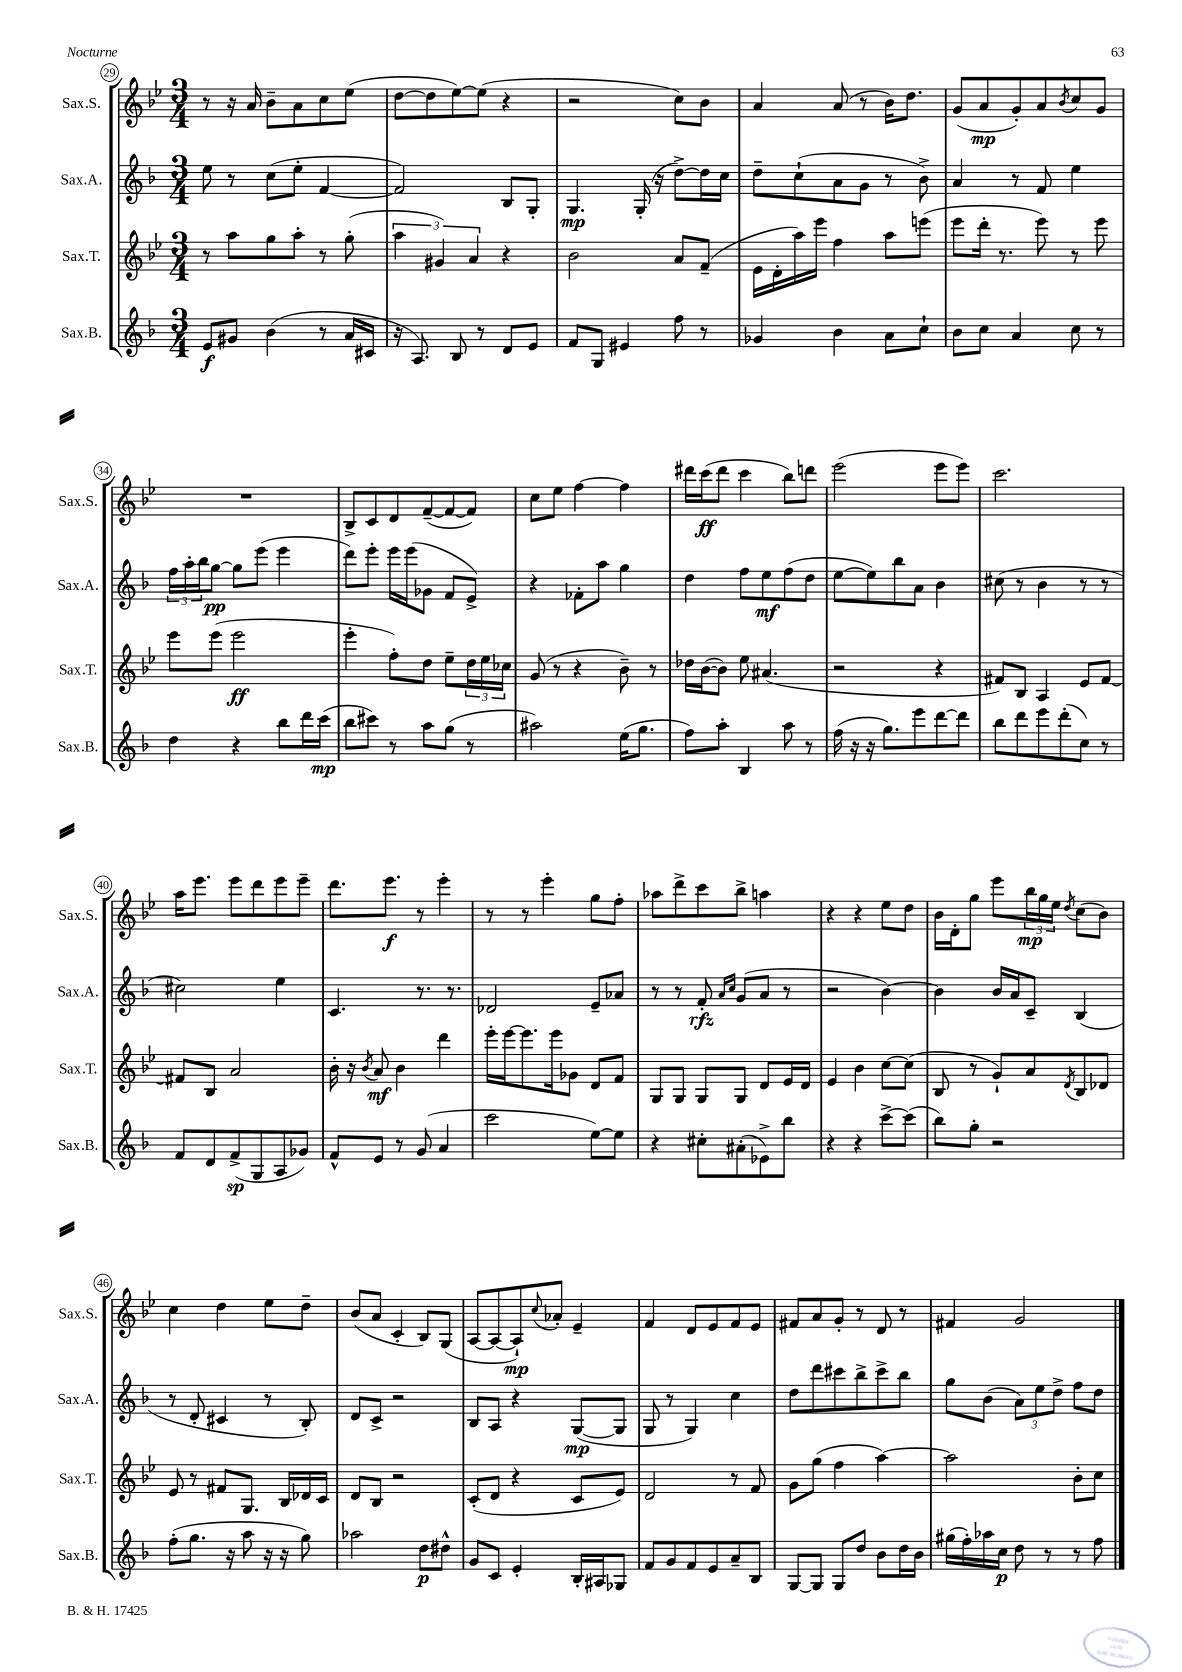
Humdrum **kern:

**kern	**kern	**kern	**kern
*staff4	*staff3	*staff2	*staff1
*clefG2	*clefG2	*clefG2	*clefG2
*k[b-]	*k[b-e-]	*k[b-]	*k[b-e-]
*M3/4	*M3/4	*M3/4	*M3/4
8e/L	8r	8ee\	8r
8g#/J	8aa\L	8r	16r
.	.	.	16a/
(4b-\	8gg\	(8cc\L	8b-~\L
.	8aa'\J	8ee'\J	8a\
8r	8r	[4f/	8cc\
16a/LL	(8gg'\	.	(8ee-\J
16c#/JJ	.	.	.
=	=	=	=
16r	6aa\	2f/])	[8dd\L
8.A/)	.	.	.
.	.	.	8dd\]
.	6g#/)	.	.
8B-/	.	.	[8ee-\)
.	6a/	.	.
8r	.	.	(8ee-\]J
8d/L	4r	8B-/L	4r
8e/J	.	8G'/J	.
=	=	=	=
8f/L	2b-\	4.G/	2r
8G/J	.	.	.
4e#/	.	.	.
.	.	(16G'/	.
.	.	16r	.
8ff\	8a/L	[8dd^\L)	8cc\L)
8r	(8f~/J	16dd\]L	8b-\J
.	.	16cc\JJ	.
=	=	=	=
4g-/	16e-\LL	8dd~\L	4a/
.	16d'\	.	.
.	16aa\)	(8cc`\	.
.	16eee-\JJ	.	.
4b-\	4ff\	8a\	(8a/
.	.	8g\J	8r
8a\L	8aa\L	8r	16b-\LK)
.	.	.	8.dd\J
8cc`\J	(8eee\J	8b-^\)	.
=	=	=	=
8b-\L	8eee-\L	4a/	(8g/L
8cc\J	16ddd'\Jk	.	8a/
.	8.r	.	.
4a/	.	8r	8g'/)
.	8eee-\)	8f/	8a/
.	.	.	8qb-/
8cc\	8r	4ee\	8cc/
8r	8eee-\	.	8g/J
=	=	=	=
4dd\	8eee-\L	24ff\LL	2.r
.	.	24aa'\	.
.	.	24bb-\J	.
.	(8eee-\J	[8gg\J	.
4r	2eee-\	8gg\]L	.
.	.	(8eee\J	.
8bb-\L	.	4eee\	.
16ddd\L	.	.	.
(16ccc\JJ	.	.	.
=	=	=	=
8bb-\L	4eee-'\	8ddd\L)	8B-^/L
8ccc#\J)	.	8eee'\J	8c/
8r	8ff'\L)	16eee\LL	8d/
.	.	(16eee\J	.
8aa\L	8dd\J	8g-\J	([8f~/
(8gg\J	8ee-~\L	8f/L	8f/_
8r	24dd\L	8e^/J)	8f/]J)
.	24ee-\	.	.
.	24cc-\JJ	.	.
=	=	=	=
2aa#\)	(8g/	4r	8cc\L
.	8r	.	8ee-\J
.	4r	8f-'\L	[4ff\
.	.	8aa\J	.
(16ee\LK	8b-~\)	4gg\	4ff\]
8.gg\J	.	.	.
.	8r	.	.
=	=	=	=
8ff\L)	16dd-\LL	4dd\	16ddd#\LL
.	([16b-\J	.	(16ccc\J
8aa'\J	8b-\]J)	.	8ddd#\J
4B-/	8ee-\	8ff\L	4ccc\
.	(4.a#/	8ee\	.
8aa\	.	(8ff\	8bb-\L)
8r	.	8dd\J	8ddd\J
=	=	=	=
(16ff\	2r	[8ee\L	(2eee-\
16r	.	.	.
16r	.	8ee\])	.
8.gg\L)	.	.	.
.	.	8bb-\	.
8eee\	.	8a\J	.
[8ddd\	4r	4b-\	8eee-\L
8ddd\]J	.	.	8eee-\J)
=	=	=	=
8bb-\L	8f#/L)	(8cc#\	2.ccc\
8ddd\	8B-/J	8r	.
8eee\	4A/	4b-\	.
(8ddd'\	.	.	.
8cc\J)	8e-/L	8r	.
8r	[8f#/J	8r	.
=	=	=	=
8f/L	8f#/]L	2cc#\)	16aa\LK
.	.	.	8.eee-\J
8d/	8B-/J	.	.
(8f^/	2a/	.	8eee-\L
8G/	.	.	8ddd\
8A/	.	4ee\	8eee-\
8g-/J)	.	.	8eee-~\J
=	=	=	=
8f^^/L	16b-'\	4.c/	8.ddd\L
.	16r	.	.
.	8qb-/	.	.
8e/J	8a/	.	.
.	.	.	8.eee-\J
8r	4b-\	.	.
(8g/	.	8.r	8r
4a/	4ddd\	.	4eee-'\
.	.	8.r	.
=	=	=	=
2ccc\	16eee-'\LL	2d-/	8r
.	[16eee-\J	.	.
.	8.eee-\]	.	8r
.	.	.	4eee-'\
.	16eee-\k	.	.
.	8g-\J	.	.
[8ee\L)	8d/L	8e~/L	8gg\L
8ee\]J	8f/J	8a-/J	8ff'\J
=	=	=	=
4r	8G/L	8r	8aa-\L
.	8G/J	8r	8ddd^\
8cc#'\L	8G/L	8f'/	8ccc\
.	.	16qqa/LL	.
.	.	16qqcc/JJ	.
(8a#'\	8G/J	(8g/L	8bb-^\J
8e-^\)	8d/L	8a/J	4aa\
8bb-\J	16e-/L	8r	.
.	16d/JJ	.	.
=	=	=	=
4r	4e-/	2r	4r
4r	4b-\	.	4r
[8ccc^\L	[8cc\L	[4b-\)	8ee-\L
(8ccc\]J	(8cc\]J	.	8dd\J
=	=	=	=
8bb-\L)	8B-/	4b-\]	16b-\LL
.	.	.	16d'\J
8gg'\J	8r	.	8gg\J
2r	8g`/L)	16b-/LL	8eee-\L
.	.	16a/J	.
.	8a/	8c~/J	24bb-\L
.	.	.	24gg\
.	.	.	24ee-\JJ
.	8qd/	.	8qdd/
.	8B-/	(4B-/	(8cc\L
.	8d-/J	.	8b-\J)
=	=	=	=
(8ff'\L	8e-/	8r	4cc\
8.gg\J	8r	8d'/	.
.	8f#/L	4c#/	4dd\
16r	.	.	.
8aa\	8.G/J	.	.
16r	.	8r	8ee-\L
16r	16B-/LL	.	.
8gg\)	16d-/	8B-'/)	8dd~\J
.	16c/JJ	.	.
=	=	=	=
2aa-\	8d/L	8d/L	(8b-/L
.	8B-/J	8c^/J	8a/J
.	2r	2r	4c'/
8dd\L	.	.	8B-/L)
8dd#^^\J	.	.	(8G/J
=	=	=	=
8g/L	(8c'/L	8B-/L	[8A/L
8c/J	8d/J	8A/J	8A/_
4e'/	4r	4r	8A`/])
.	.	.	8qqcc/
.	.	.	8a-'/J
16B-'/LL	8c/L	([8G/L	4e-~/
16A#/J	.	.	.
8G-/J	8e-/J)	8G/]J	.
=	=	=	=
8f/L	2d/	8G/	4f/
8g/	.	8r	.
8f/	.	4G/)	8d/L
8e/	.	.	8e-/
8a~/	8r	4cc\	8f/
8B-/J	8f/	.	8e-/J
=	=	=	=
[8G/L	8g\L	8dd\L	8f#/L
8G/]J	(8gg\J	8ddd\	8a/
8G/L	4ff\	8ccc#\	8g'/J
8dd/J	.	8bb-^\	8r
8b-\L	[4aa\)	8ccc#^\	8d/
16dd\L	.	8bb-\J	8r
16b-\JJ	.	.	.
=	=	=	=
(16gg#\LL	2aa\]	8gg\L	4f#/
16ff'\)	.	.	.
16aa-\	.	(8b-\J	.
16cc\JJ	.	.	.
8dd\	.	12a\L)	2g/
.	.	12ee\	.
8r	.	.	.
.	.	12dd^\J	.
8r	8b-'\L	8ff\L	.
8ff\	8cc\J	8dd\J	.
==	==	==	==
*-	*-	*-	*-
